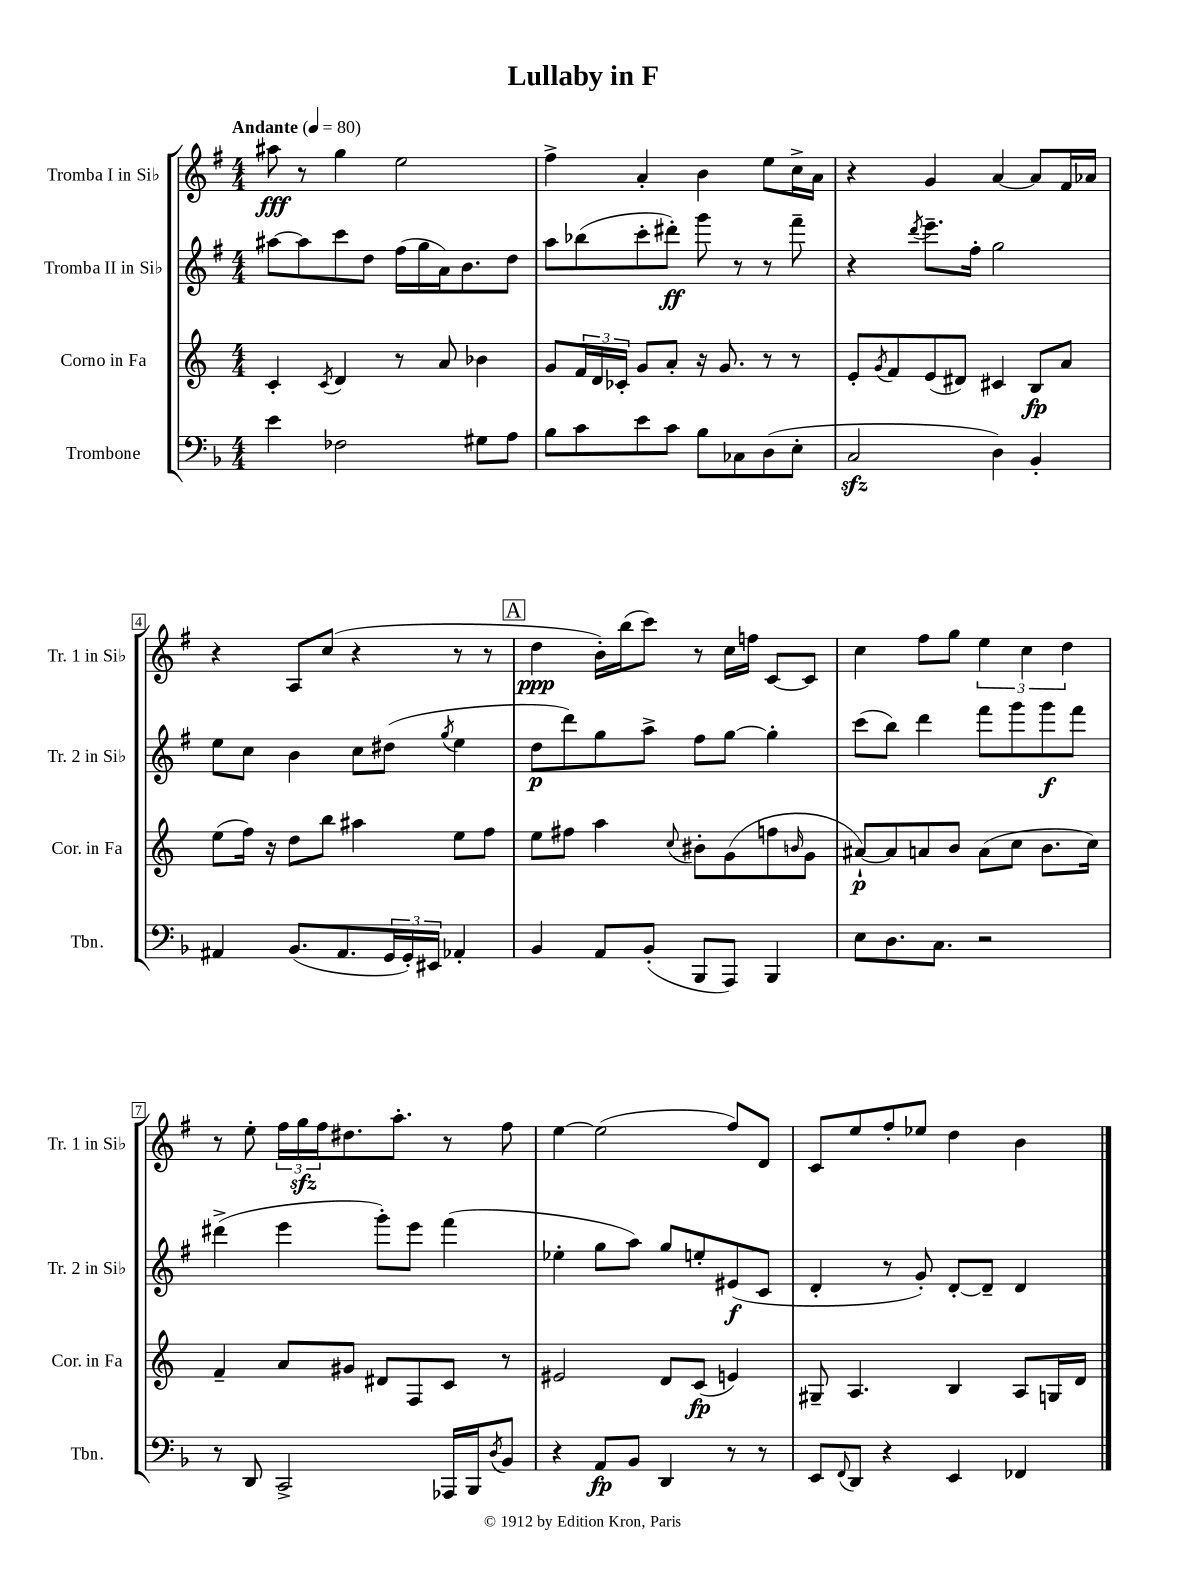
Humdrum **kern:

**kern	**kern	**kern	**kern
*staff4	*staff3	*staff2	*staff1
*clefF4	*clefG2	*clefG2	*clefG2
*k[b-]	*k[]	*k[f#]	*k[f#]
*M4/4	*M4/4	*M4/4	*M4/4
*MM80	*MM80	*MM80	*MM80
4e	4c'	[8aa#	8aa#
.	.	8aa#]	8r
.	8qc	.	.
2F-	4d	8ccc	4gg
.	.	8dd	.
.	8r	(16ff#	2ee
.	.	16gg	.
.	8a	16a)	.
.	.	8.b	.
8G#	4b-	.	.
8A	.	8dd	.
=	=	=	=
8B-	8g	8aa	4ff#^
8c	24f	(8bb-	.
.	24d	.	.
.	24c-'	.	.
8e	8g	8ccc'	4a'
8c	8a'	8ddd#')	.
8B-	16r	8ggg	4b
.	8.g	.	.
8C-	.	8r	.
(8D	8r	8r	8ee
8E'	8r	8fff#~	16cc^
.	.	.	16a
=	=	=	=
2C	8e'	4r	4r
.	8qg	.	.
.	8f	.	.
.	.	8qddd	.
.	(8e	8.eee~	4g
.	8d#)	.	.
.	.	16ff#'	.
4D)	4c#	2gg	[4a
4BB-'	8B	.	8a]
.	8a	.	16f#
.	.	.	16a-
=	=	=	=
4AA#	(8ee	8ee	4r
.	16ff)	8cc	.
.	16r	.	.
(8.BB-	8dd	4b	8A
.	8bb	.	(8cc
8.AA#	.	.	.
.	4aa#	8cc	4r
24GG	.	(8dd#	.
24GG')	.	.	.
24EE#	.	.	.
.	.	8qgg	.
4AA-'	8ee	4ee	8r
.	8ff	.	8r
=	=	=	=
4BB-	8ee	8dd	4dd
.	8ff#	8ddd)	.
8AA	4aa	8gg	16b')
.	.	.	(16bb
(8BB-'	.	8aa^	8ccc)
.	8qqcc	.	.
8BBB-	8b#'	8ff#	8r
8AAA)	(8g	[8gg	16cc
.	.	.	16ff
4BBB-	8ff	4gg']	[8c
.	16qqb	.	.
.	8g	.	8c]
=	=	=	=
8E	[8a#`)	(8ccc	4cc
8.D	8a#]	8bb)	.
.	8a	4ddd	8ff#
8.C	.	.	.
.	8b	.	8gg
2r	(8a	8fff#	6ee
.	8cc	8ggg	.
.	.	.	6cc
.	8.b	8ggg	.
.	.	.	6dd
.	.	8fff#	.
.	16cc)	.	.
=	=	=	=
8r	4f~	(4ddd#^	8r
8DD	.	.	8ee'
2CC^	8a	4eee	24ff#
.	.	.	24gg
.	.	.	24ff#
.	8g#	.	8.dd#
.	8d#	8ggg')	.
.	.	.	8.aa'
.	8F	8eee	.
16AAA-	8c	(4fff#	8r
16BBB-	.	.	.
8qD	.	.	.
8BB-	8r	.	8ff#
=	=	=	=
4r	2e#	4ee-'	[4ee
8AA	.	8gg	(2ee]
8BB-	.	8aa)	.
4DD	8d	8gg	.
.	(8c	8ee'	.
8r	4e)	(8e#	8ff#)
8r	.	8c	8d
=	=	=	=
8EE	8G#~	4d'	8c
8qqFF	.	.	.
8DD	4.A	.	8ee
4r	.	8r	8ff#'
.	.	8g')	8ee-
4EE	4B	[8d'	4dd
.	.	8d~]	.
4FF-	8A	4d	4b
.	16G	.	.
.	16d	.	.
==	==	==	==
*-	*-	*-	*-
